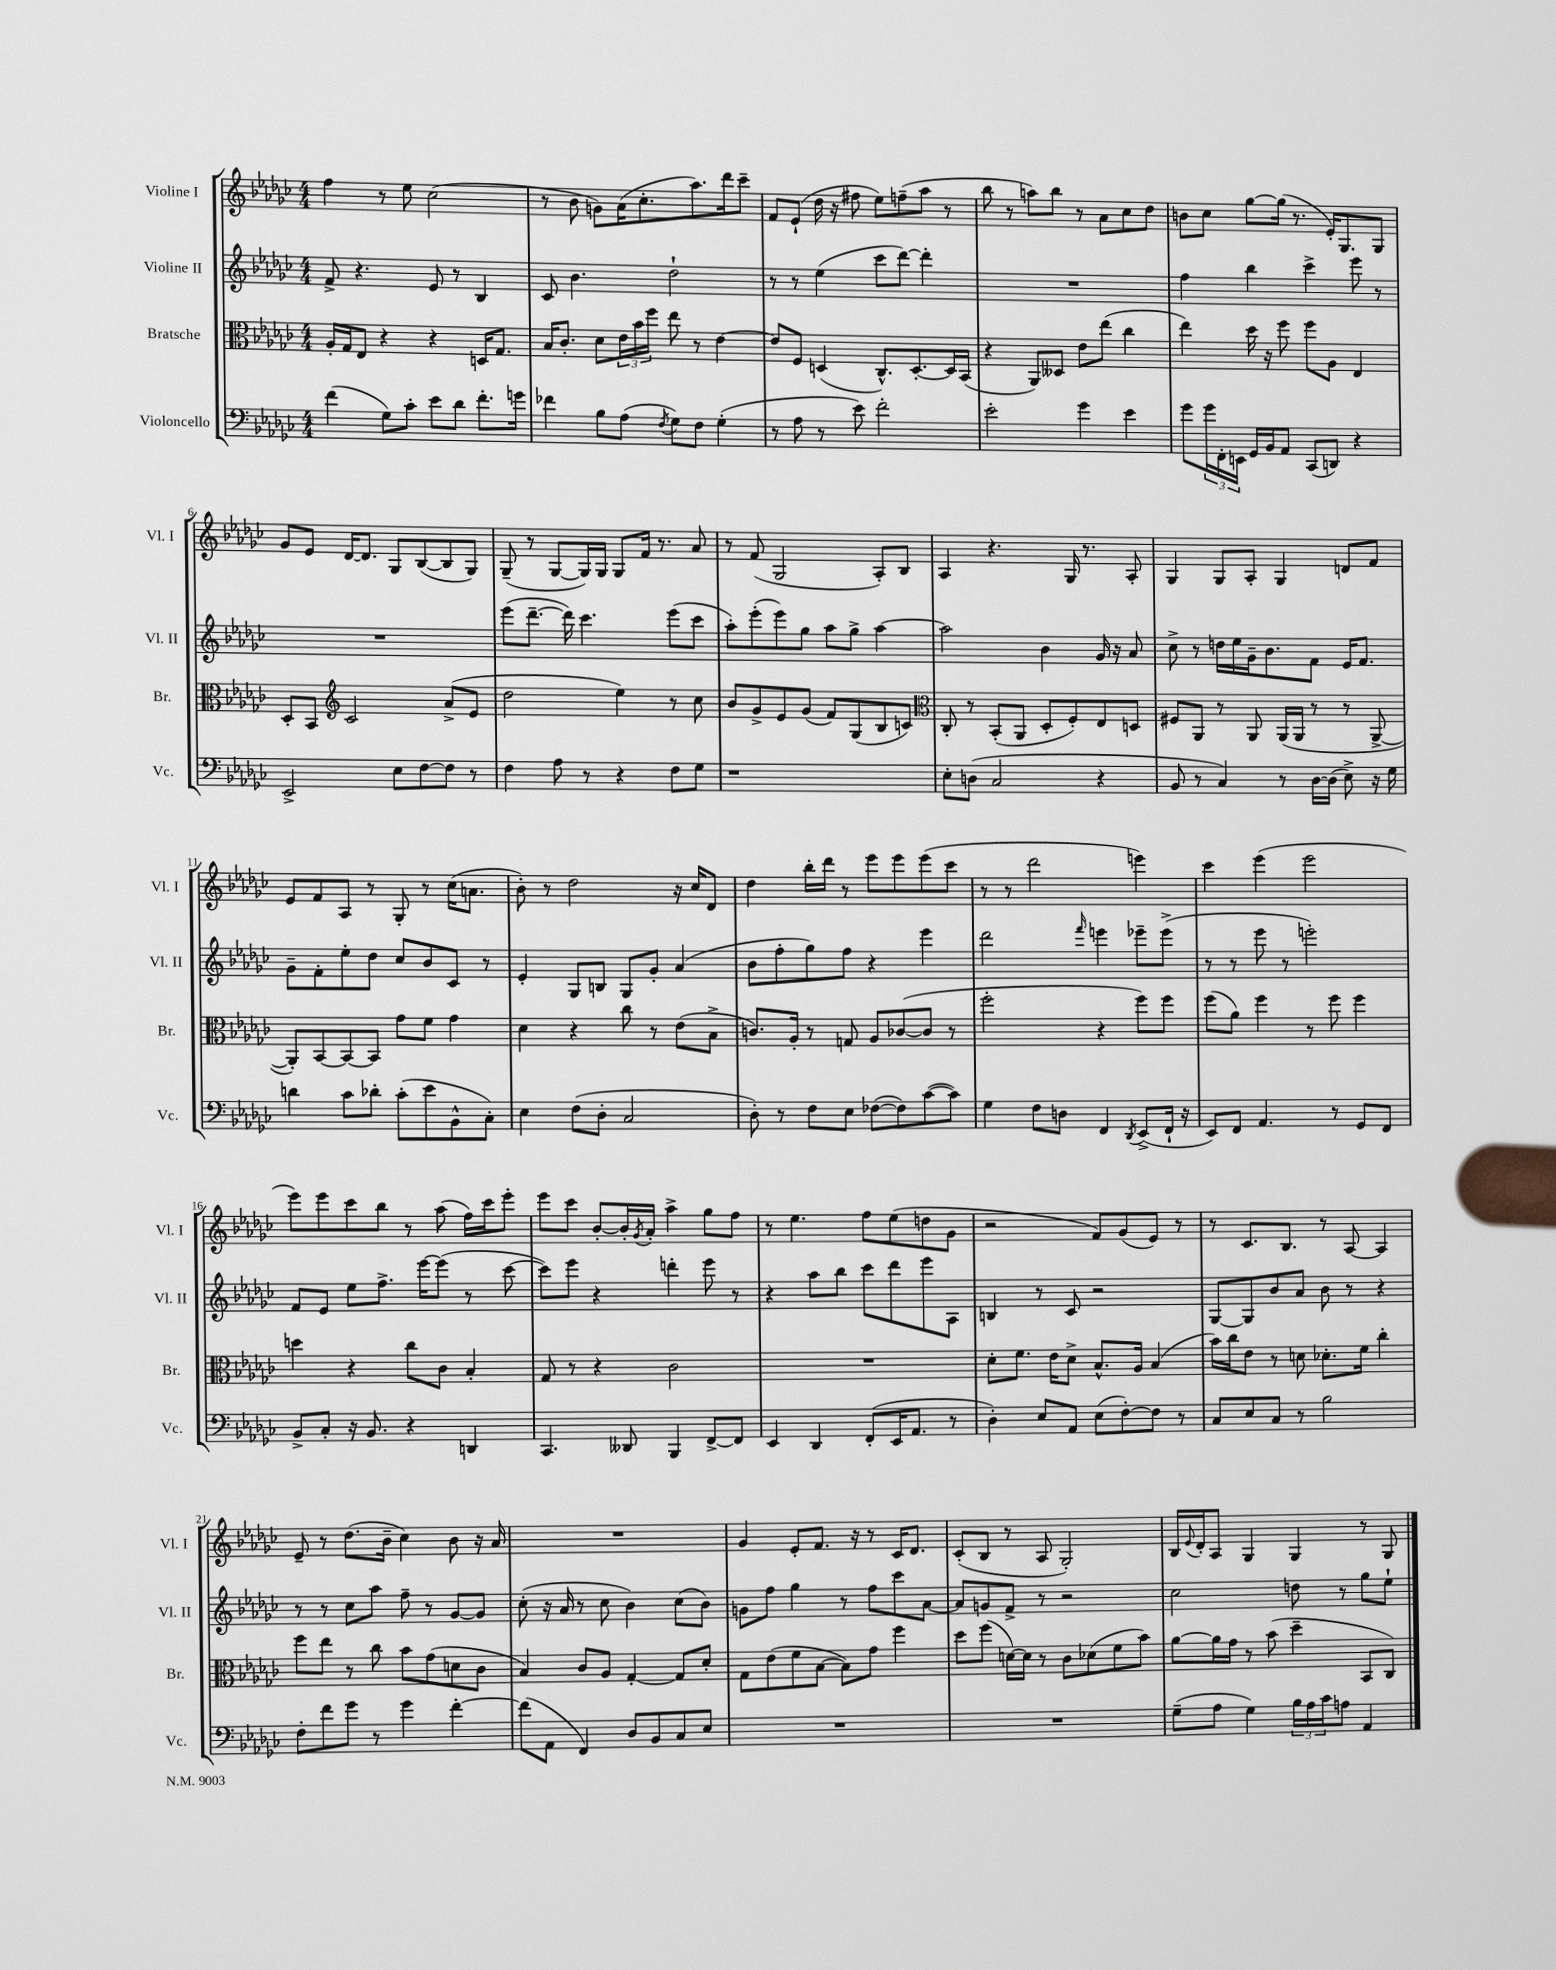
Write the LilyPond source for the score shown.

<<
\new StaffGroup <<
\new Staff = "s0" \with { instrumentName = "Violine I" shortInstrumentName = "Vl. I" } {
    \clef treble \key ges \major \numericTimeSignature \time 4/4
    f''4 r8 ees''8 ces''2( |
    r8 bes'8 g'8) aes'16( ces''8.-. aes''8.) des'''16 ces'''8-- |
    f'8 ees'8-!( des''16 r16 fis''8 ees''8) f''8--( aes''8 r8 |
    bes''8 r8 a''8) bes''8 r8 aes'8 ces''8 des''8 |
    b'8 ces''8 ges''8~ ges''16( r8. ees'16-.) ges8. ges8 |
    ges'8 ees'8 des'16~ des'8. ges8 bes8~( bes8 ges8) |
    ges8--( r8 ges8~ ges16) ges16 ges8 f'16 r8. aes'8 |
    r8 f'8( ges2 aes8-.) bes8 |
    aes4 r4. ges16 r8. aes8-. |
    ges4 ges8 aes8-. ges4 d'8 f'8 |
    ees'8 f'8 aes8 r8 ges8-. r8 ces''16( a'8. |
    bes'8-.) r8 des''2 r16 ces''16 des'8 |
    des''4 bes''16-. des'''16 r8 ees'''8 ees'''8 ees'''8( ces'''8 |
    r8 r8 des'''2 e'''4) |
    ces'''4 ees'''4( ees'''2 |
    ees'''8) ees'''8 ces'''8 bes''8 r8 aes''8( f''16) ces'''16 ees'''8-. |
    ees'''8 ces'''8 bes'8~-. bes'16-. \acciaccatura { ges'8 } aes'16-. aes''4-> ges''8 f''8 |
    r8 ees''4. f''8 ees''8( d''8 ges'8 |
    r2 f'8) ges'8( ees'8) r8 |
    r8 ces'8. bes8. r8 aes8~ aes4 |
    ees'8-- r8 des''8.( bes'16-- ces''4) bes'8 r16 aes'16 |
    R1 |
    ges'4 ees'8-. f'8. r16 r8 ces'16 des'8. |
    ces'8-.( bes8 r8 aes8 ges2-.) |
    bes16 \appoggiatura { ees'8 } des'16-. aes8 ges4 ges4 r8 ges8 \bar "|." |
}
\new Staff = "s1" \with { instrumentName = "Violine II" shortInstrumentName = "Vl. II" } {
    \clef treble \key ges \major \numericTimeSignature \time 4/4
    f'8-> r4. ees'8 r8 bes4 |
    ces'8 bes'4. des''2-! |
    r8 r8 ees''4( ces'''8 des'''8~) des'''4-. |
    R1 |
    f''4 bes''4 ces'''4-> ees'''8 r8 |
    R1 |
    ees'''8( des'''8.~-- des'''16) ces'''4. ees'''8( ces'''8 |
    aes''8-.) ees'''8-.( ees'''8) ges''8 aes''8 ges''8-> aes''4~ |
    aes''2 bes'4 ges'16 r16 aes'8 |
    ces''8-> r8 d''16 ees''16 ges'16-- bes'8. f'8 ees'16 f'8. |
    ges'8-- f'8-. ees''8-. des''8 ces''8 bes'8 ces'8 r8 |
    ees'4-. ges8 b8 ges8 ges'8-. aes'4( |
    bes'8 f''8-. ges''8) f''8 r4 ees'''4 |
    des'''2 \grace { f'''16 } e'''4 ees'''8-- ees'''8->( |
    r8 r8 ees'''8 r8 e'''2-.) |
    f'8 ees'8 ees''8 f''8.-> ees'''16~ ees'''8( r8 ces'''8~ |
    ces'''8) ees'''8 r4 d'''4-. ees'''8 r8 |
    r4 aes''8 bes''8 ces'''8 des'''8 ees'''8 aes8 |
    b4 r8 ces'8 r2 |
    ges8~ ges8 bes'8 aes'8 bes'8 r8 r4 |
    r8 r8 ces''8 aes''8 f''8-- r8 ges'8~ ges'8 |
    ces''8-.( r16 aes'16 r8 ces''8 bes'4) ces''8( bes'8) |
    g'8 f''8 ges''4 r8 f''8 ces'''8 aes'8~ |
    aes'8 g'8 f'8-> r8 r2 |
    ces''2 d''8 r8 ges''8 ees''8-! \bar "|." |
}
\new Staff = "s2" \with { instrumentName = "Bratsche" shortInstrumentName = "Br." } {
    \clef alto \key ges \major \numericTimeSignature \time 4/4
    aes16-. ges16 ees8 r4 r4 d16 ges8. |
    bes16 ces'8.-. des'8 \tuplet 3/2 { ees'16 bes'16 f''16 } ees''8 r8 ees'4~ |
    ees'8 f8 d4( ces8.-^) d8.~-. d16 bes,16( |
    r4 aes,8) deses8 ees'8 ees''8( ces''4 |
    ees''4) des''16 r16 f''8 f''8 aes8 ees4 |
    des8-. bes,8 \clef treble ces'2 aes'8->( ees'8 |
    des''2 ees''4) r8 ces''8 |
    bes'8 ges'8-> ees'8 ges'8( f'8) ges8( bes8 c'8) |
    \clef alto ces8-. r8 bes,8-.( aes,8 des8-. f8-.) ees8 d8 |
    fis8 aes,8 r8 aes,8 aes,16( aes,16 r8 r8 aes,8~-> |
    aes,8-.) bes,8~ bes,8~ bes,8 ges'8 f'8 ges'4 |
    des'4 r4 ces''8 r8 ees'8( bes8-> |
    c'8.) aes16-. r8 g8 aes8 ces'8~( ces'8 r8 |
    f''2-. r4 f''8) f''8 |
    f''8( aes'8) f''4 r8 f''8 f''4 |
    d''4 r4 ces''8 ces'8 bes4-. |
    ges8 r8 r4 ces'2 |
    R1 |
    des'8-. f'8. ees'16 des'8-> bes8.-^ aes16 bes4( |
    bes'16) ces''16 ees'8 r8 d'8 des'8.-. f'16 ces''4-. |
    f''8 ees''8 r8 ces''8 bes'8 ges'8( d'8 ces'8 |
    bes4) ces'8 aes8 ges4~-. ges8 des'8-. |
    ges8 ees'8( f'8 bes8~ bes8) ges'8 f''4 |
    des''8 f''8( d'16~) d'16 r8 ces'8 des'8( f'8 bes'8) |
    aes'8~ aes'16 ges'16 r8 bes'8( des''4-- bes,8 ces8) \bar "|." |
}
\new Staff = "s3" \with { instrumentName = "Violoncello" shortInstrumentName = "Vc." } {
    \clef bass \key ges \major \numericTimeSignature \time 4/4
    f'4( ges8) ces'8-. ees'8 des'8 f'8.-. g'16 |
    fes'4 bes8 aes8( \acciaccatura { f8 } ges8) f8 ges4-.( |
    r8 aes8 r8 ees'8) f'2-. |
    ees'2-. ges'4 ees'4 |
    ges'8 \tuplet 3/2 { ges'16 f,16-. e,16 } ges,16 bes,16 aes,8 ces,8( d,8) r4 |
    ees,2-> ees8 f8~ f8 r8 |
    f4 aes8 r8 r4 f8 ges8 |
    r1 |
    ees8-. d8( ces2 r4 |
    bes,8 r8 ces4) r8 des16~ des16( ees8->) r16 ges16 |
    d'4 ces'8 des'8-. ces'8-.( ees'8 bes,8-^ ces8-.) |
    ees4 f8( des8-. ces2 |
    des8-.) r8 f8 ees8 fes8~( fes8) ces'8~( ces'8) |
    ges4 f8 d8 f,4 \acciaccatura { des,8 } ees,8->( f,16-! r16 |
    ees,8) f,8 aes,4. r8 ges,8 f,8 |
    bes,8-> ces8-. r16 bes,8. r4 d,4 |
    ces,4. deses,8 bes,,4 f,8~-> f,8 |
    ees,4 des,4 f,8-.( ees,16 aes,8. r8 |
    des4-.) ees8 aes,8 ees8( f8~-.) f8 r8 |
    ces8 ees8 ces8 r8 bes2 |
    f8-. f'8 ges'8 r8 ges'4 f'4~-. |
    f'8( aes,8 f,4) des8 bes,8 ces8 ees8 |
    R1 |
    R1 |
    ges8--( aes8 ges4) \tuplet 3/2 { bes16 aes16 ces'16 } a8 aes,4 \bar "|." |
}
>>
>>
